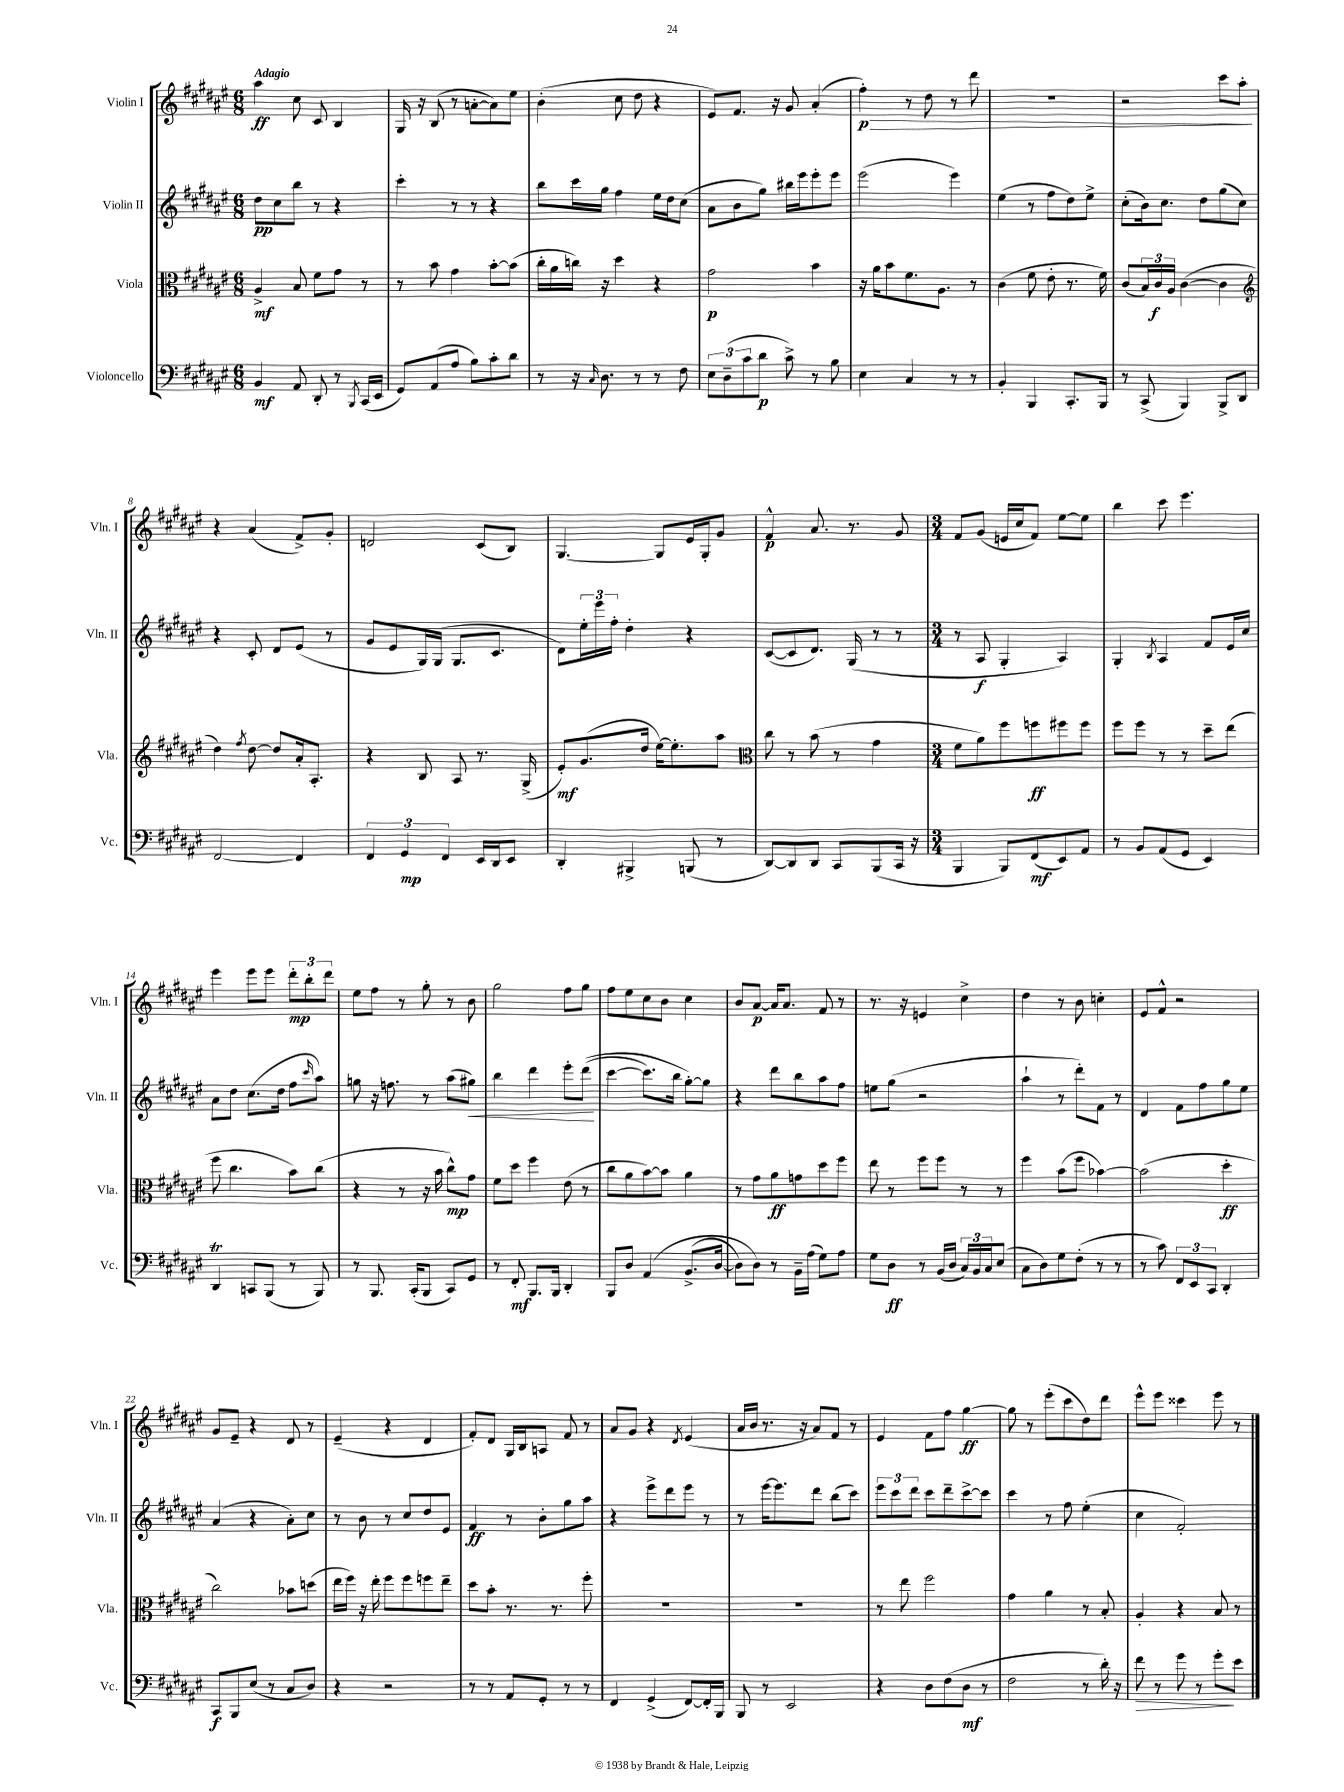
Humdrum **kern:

**kern	**dynam	**kern	**dynam	**kern	**dynam	**kern	**dynam
*part4	*part4	*part3	*part3	*part2	*part2	*part1	*part1
*staff4	*staff4	*staff3	*staff3	*staff2	*staff2	*staff1	*staff1
*I"Violoncello	*	*I"Viola	*	*I"Violin II	*	*I"Violin I	*
*I'Vc.	*	*I'Vla.	*	*I'Vln. II	*	*I'Vln. I	*
*clefF4	*	*clefC3	*	*clefG2	*	*clefG2	*
*k[f#c#g#d#a#e#]	*	*k[f#c#g#d#a#e#]	*	*k[f#c#g#d#a#e#]	*	*k[f#c#g#d#a#e#]	*
*M6/8	*	*M6/8	*	*M6/8	*	*M6/8	*
=1	=1	=1	=1	=1	=1	=1	=1
!	!	!	!	!	!	!LO:TX:a:B:t=Adagio	!
4BB/	mf	4A#^/	mf	8dd#\L	pp	4aa#\	ff
.	.	.	.	8cc#\	.	.	.
8AA#/	.	8B/	.	8bb\J	.	8cc#\	.
8DD#'/	.	8f#\L	.	8r	.	8c#/	.
8r	.	8g#\J	.	4r	.	4B/	.
8qBBB/	.	.	.	.	.	.	.
(16CC#/LL	.	8r	.	.	.	.	.
16EE#/JJ	.	.	.	.	.	.	.
=2	=2	=2	=2	=2	=2	=2	=2
8GG#/L)	.	8r	.	4ccc#'\	.	16G#/	.
.	.	.	.	.	.	16r	.
(8AA#/	.	8b\	.	.	.	(8B/	.
8A#/J	.	4g#\	.	8r	.	8r	.
8B\L)	.	.	.	8r	.	[8an'\L	.
8c#'\	.	[8b'\L	.	4r	.	8a\])	.
8d#\J	.	(8b\J]	.	.	.	8ee#\J	.
=3	=3	=3	=3	=3	=3	=3	=3
8r	.	16cc#'\LL	.	8bb\L	.	(4b'\	.
.	.	16a#\	.	.	.	.	.
16r	.	16ccn\JJ)	.	16ccc#\L	.	.	.
16qqC#/	.	.	.	.	.	.	.
8.D#\	.	16r	.	16gg#\JJ	.	.	.
.	.	4dd#\	.	4ff#\	.	8cc#\	.
8r	.	.	.	.	.	8dd#\	.
8r	.	4r	.	16ee#\LL	.	4r	.
.	.	.	.	16dd#\J	.	.	.
8F#\	.	.	.	(8cc#\J	.	.	.
=4	=4	=4	=4	=4	=4	=4	=4
12E#\L	.	2g#\	p	8a#\L	.	8e#/L)	.
(12D#~\	.	.	.	.	.	.	.
.	.	.	.	8b\	.	8.f#/J	.
12c#\	.	.	.	.	.	.	.
8d#\J	p	.	.	8gg#\J)	.	.	.
.	.	.	.	.	.	16r	.
8c#^\)	.	.	.	16bb#X\LL	.	8g#/	.
.	.	.	.	16eee#\J	.	.	.
8r	.	4b\	.	8eee#'\	.	(4a#'/	.
8B\	.	.	.	8eee#\J	.	.	.
=5	=5	=5	=5	=5	=5	=5	=5
!	!	!	!	!	!	!	!LO:HP:b
4E#\	.	16r	.	(2eee#\	.	4ff#'\)	> p
.	.	16a#\KL	.	.	.	.	.
.	.	8b\	.	.	.	.	.
4C#/	.	8.f#\	.	.	.	8r	.
.	.	.	.	.	.	8dd#\	.
.	.	8.A#\J	.	.	.	.	.
8r	.	.	.	4eee#\)	.	8r	.
8r	.	8r	.	.	.	8ddd#\	.
=6	=6	=6	=6	=6	=6	=6	=6
4BB'/	.	(4c#\	.	(4ee#\	.	2.r	.
4BBB/	.	8f#\	.	8r	.	.	.
.	.	8e#'\	.	8ff#\L	.	.	.
8.CC#'/L	.	8.r	.	8dd#\)	.	.	.
.	.	.	.	8ee#^\J	.	.	.
16BBB/Jk	.	16f#\)	.	.	.	.	.
=7	=7	=7	=7	=7	=7	=7	=7
8r	.	(8c#/L	.	(8cc#'\L	.	2r	.
(8CC#^/	.	24B/L)	.	16b\k)	.	.	.
.	.	24c#/	f	.	.	.	.
.	.	.	.	8.cc#\J	.	.	.
.	.	24A#/JJ	.	.	.	.	.
4BBB/)	.	([4c#\	.	.	.	.	.
.	.	.	.	8dd#\L	.	.	.
8BBB^/L	.	4c#\]	.	(8gg#\	.	8ccc#\L	.
8DD#/J	.	.	.	8cc#\J)	.	8aa#'\J	.
.	.	.	.	.	.	.	]
!!LO:LB:g=z
=8	=8	=8	=8	=8	=8	=8	=8
*	*	*clefG2	*	*	*	*	*
[2FF#/	.	4dd#\)	.	4r	.	4r	.
.	.	8qff#/	.	.	.	.	.
.	.	[8dd#\	.	8c#'/	.	(4a#/	.
.	.	8dd#/L]	.	8d#/L	.	.	.
4FF#/]	.	16a#'/k	.	(8e#/J	.	8f#^/L)	.
.	.	8.A#'/J	.	.	.	.	.
.	.	.	.	8r	.	8g#'/J	.
=9	=9	=9	=9	=9	=9	=9	=9
6FF#/	.	4r	.	8g#/L	.	2dn/	.
.	.	.	.	8e#/	.	.	.
6GG#/	mp	.	.	.	.	.	.
.	.	8B/	.	16G#/L)	.	.	.
.	.	.	.	(16G#/JJ	.	.	.
6FF#/	.	.	.	.	.	.	.
.	.	8A#/	.	8.G#/L	.	.	.
16EE#/LL	.	8.r	.	.	.	(8c#/L	.
16DD#/J	.	.	.	8.c#/J	.	.	.
8EE#/J	.	.	.	.	.	8B/J)	.
.	.	(16G#^/	.	.	.	.	.
=10	=10	=10	=10	=10	=10	=10	=10
4DD#'/	.	8e#'/L)	mf	8d#\L)	.	[4.G#/	.
.	.	(8.g#/	.	24ee#'\L	.	.	.
.	.	.	.	24eee#\	.	.	.
.	.	.	.	24ff#'\JJ	.	.	.
4BBB#X^/	.	.	.	4dd#'\	.	.	.
.	.	16dd#/Jk	.	.	.	.	.
.	.	[16ee#\KL)	.	.	.	8G#/L]	.
.	.	8.ee#'\]	.	.	.	.	.
(8BBBn/	.	.	.	4r	.	16e#/L	.
.	.	.	.	.	.	16G#'/J	.
8r	.	8aa#\J	.	.	.	8g#/J	.
=11	=11	=11	=11	=11	=11	=11	=11
*	*	*clefC3	*	*	*	*	*
[8DD#/L)	.	8cc#\	.	([8c#/L	.	4f#^^/	p
8DD#/]	.	8r	.	8c#/]	.	.	.
8DD#/J	.	(8b\	.	8.d#/J)	.	8.a#/	.
8CC#/L	.	8r	.	.	.	.	.
.	.	.	.	(16G#/	.	8.r	.
(8BBB/	.	4g#\	.	8r	.	.	.
16CC#/Jk	.	.	.	8r	.	8g#/	.
16r	.	.	.	.	.	.	.
=12	=12	=12	=12	=12	=12	=12	=12
*M3/4	*	*M3/4	*	*M3/4	*	*M3/4	*
4BBB/	.	8f#\L	.	8r	.	8f#/L	.
.	.	8a#\)	.	8A#/	f	(8g#/J	.
8BBB/L)	.	8ff#\	.	4G#'/	.	16en/LL	.
.	.	.	.	.	.	16cc#/J	.
(8FF#/	mf	8ffn\	ff	.	.	8f#/J)	.
8EE#/)	.	8ff#X\	.	4A#/)	.	[8ee#\L	.
8AA#/J	.	8ff#\J	.	.	.	8ee#\J]	.
=13	=13	=13	=13	=13	=13	=13	=13
8r	.	8ff#\L	.	4G#'/	.	4bb\	.
8BB/L	.	8ff#\J	.	.	.	.	.
.	.	.	.	8qB/	.	.	.
(8AA#/	.	8r	.	4A#/	.	8ccc#\	.
8GG#/J	.	8r	.	.	.	4.eee#\	.
4EE#/)	.	8dd#~\L	.	8f#/L	.	.	.
.	.	(8ee#\J	.	16e#/L	.	.	.
.	.	.	.	16cc#/JJ	.	.	.
!!LO:LB:g=z
=14	=14	=14	=14	=14	=14	=14	=14
4DD#T/	.	8ff#\	.	8a#\L	.	4eee#\	.
.	.	4.cc#\	.	8dd#\J	.	.	.
8CCn/L	.	.	.	(8.cc#\L	.	8eee#\L	.
(8BBB/J	.	.	.	.	.	8eee#\J	.
.	.	.	.	16dd#\Jk	.	.	.
8r	.	8b\L)	.	8ff#\L	.	12ddd#'\L	mp
.	.	.	.	.	.	12bb'\	.
.	.	.	.	16qqccc#/	.	.	.
8BBB/)	.	(8cc#\J	.	8aa#\J)	.	.	.
.	.	.	.	.	.	12ddd#\J	.
=15	=15	=15	=15	=15	=15	=15	=15
8r	.	4r	.	8ggn\	.	8ee#\L	.
8.BBB/	.	.	.	16r	.	8ff#\J	.
.	.	.	.	8.ffn\	.	.	.
.	.	8r	.	.	.	8r	.
(16CC#'/KL	.	.	.	.	.	.	.
8BBB/J	.	16r	.	8r	.	8gg#'\	.
.	.	16b\	.	.	.	.	.
8CC#/L)	.	8cc#^^\L)	mp	(8aa#\L	.	8r	.
!	!	!	!	!	!LO:HP:b	!	!
8GG#/J	.	8g#\J	.	8gg#X\J)	<	8b\	.
=16	=16	=16	=16	=16	=16	=16	=16
8r	.	8f#\L	.	4bb\	.	2gg#\	.
8FF#'/	mf	8dd#\J	.	.	.	.	.
8.BBB/L	.	4ff#\	.	4ddd#\	.	.	.
16BBB/Jk	.	.	.	.	.	.	.
4DD#'/	.	(8e#\	.	8eee#'\L	.	8ff#\L	.
.	.	8r	.	((8ddd#\J	.	8gg#\J	.
.	.	.	.	.	[	.	.
=17	=17	=17	=17	=17	=17	=17	=17
8BBB/L	.	8cc#\L	.	[4ccc#\	.	8ff#\L	.
8D#/J	.	8a#\	.	.	.	8ee#\	.
(4AA#/	.	[8b\)	.	8.ccc#\L])	.	8cc#\	.
.	.	8b\J]	.	.	.	8b\J	.
.	.	.	.	16bb\Jk	.	.	.
(8.BB^/L	.	4a#\	.	[8gg#'\L)	.	4cc#\	.
.	.	.	.	8gg#\J]	.	.	.
[16D#/Jk	.	.	.	.	.	.	.
=18	=18	=18	=18	=18	=18	=18	=18
8D#\L])	.	8r	.	4r	.	8b/L	.
8D#\J)	.	8g#\L	.	.	.	[8a#/J	p
8r	.	8a#\	ff	8ddd#\L	.	16a#/KL]	.
.	.	.	.	.	.	8.a#/J	.
16BB~\LL	.	8gn\	.	8bb\	.	.	.
(16A#\JJ	.	.	.	.	.	.	.
8G#\L)	.	8dd#\	.	8aa#\	.	8f#/	.
8A#\J	.	8ff#\J	.	8ff#\J	.	8r	.
=19	=19	=19	=19	=19	=19	=19	=19
8G#\L	.	8ee#\	.	8een\L	.	8.r	.
8D#\J	ff	8r	.	(8gg#\J	.	.	.
.	.	.	.	.	.	16r	.
8r	.	8ff#\L	.	2r	.	4en/	.
(16BB/LL	.	8ff#\J	.	.	.	.	.
16D#/JJ	.	.	.	.	.	.	.
24C#/LL)	.	8r	.	.	.	4cc#^\	.
24BB/	.	.	.	.	.	.	.
24C#/J	.	.	.	.	.	.	.
(8E#/J	.	8r	.	.	.	.	.
=20	=20	=20	=20	=20	=20	=20	=20
8C#\L	.	4ff#\	.	4aa#`\	.	4dd#\	.
8D#\)	.	.	.	.	.	.	.
8G#\	.	(8b\L	.	8r	.	8r	.
(8F#'\J	.	8ff#\J	.	8ddd#'\L)	.	8b\	.
8r	.	[4b-X\)	.	8f#\J	.	4ccn'\	.
8r	.	.	.	8r	.	.	.
=21	=21	=21	=21	=21	=21	=21	=21
8r	.	(2b-\]	.	4d#/	.	8e#/L	.
8c#\)	.	.	.	.	.	8f#^^/J	.
12FF#/L	.	.	.	8f#\L	.	2r	.
12EE#/	.	.	.	.	.	.	.
.	.	.	.	8ff#\	.	.	.
12CC#/J	.	.	.	.	.	.	.
4DD#'/	.	4dd#'\	ff	8gg#\	.	.	.
.	.	.	.	8ee#\J	.	.	.
!!LO:LB:g=z
=22	=22	=22	=22	=22	=22	=22	=22
8CC#/L	f	2cc#\)	.	(4a#/	.	8g#/L	.
8BBB/	.	.	.	.	.	8e#~/J	.
(8E#/J	.	.	.	4r	.	4r	.
8r	.	.	.	.	.	.	.
8C#/L	.	8b-X\L	.	8a#'\L)	.	8d#/	.
8D#/J)	.	(8ddn\J	.	8cc#\J	.	8r	.
=23	=23	=23	=23	=23	=23	=23	=23
4r	.	16ee#\LL	.	8r	.	(4e#~/	.
.	.	16ff#\JJ)	.	.	.	.	.
.	.	16r	.	8b\	.	.	.
.	.	16ee#'\	.	.	.	.	.
2r	.	8ff#\L	.	8r	.	4r	.
.	.	8ff#\	.	8cc#/L	.	.	.
.	.	8ffn\	.	8dd#/	.	4d#/	.
.	.	8ee#~\J	.	8e#/J	.	.	.
=24	=24	=24	=24	=24	=24	=24	=24
8r	.	8dd#\L	.	4f#/	ff	8f#'/L)	.
8r	.	8b'\J	.	.	.	8d#/J	.
8AA#/L	.	8.r	.	8r	.	16G#/LL	.
.	.	.	.	.	.	16B/J	.
8GG#'/J	.	.	.	8b'\L	.	8An/J	.
.	.	8.r	.	.	.	.	.
8r	.	.	.	8gg#\	.	8f#/	.
8r	.	8ff#'\	.	8aa#\J	.	8r	.
=25	=25	=25	=25	=25	=25	=25	=25
4FF#/	.	2.r	.	4r	.	8a#/L	.
.	.	.	.	.	.	8g#/J	.
(4GG#^/	.	.	.	8eee#^\L	.	4r	.
.	.	.	.	8ddd#\	.	.	.
.	.	.	.	.	.	8qd#/	.
[8FF#/L)	.	.	.	8eee#\J	.	(4e#/	.
16FF#'/L]	.	.	.	8r	.	.	.
16BBB/JJ	.	.	.	.	.	.	.
=26	=26	=26	=26	=26	=26	=26	=26
8BBB/	.	2.r	.	8r	.	16a#/LL	.
.	.	.	.	.	.	16b/JJ	.
8r	.	.	.	[16eee#\KL	.	8.r	.
.	.	.	.	8.eee#\]	.	.	.
2EE#/	.	.	.	.	.	.	.
.	.	.	.	.	.	16r	.
.	.	.	.	8ddd#\J	.	8a#/L)	.
.	.	.	.	(8bb\L	.	8f#/J	.
.	.	.	.	8ccc#\J)	.	8r	.
=27	=27	=27	=27	=27	=27	=27	=27
4r	.	8r	.	12eee#\L	.	4e#/	.
.	.	.	.	12ccc#\	.	.	.
.	.	8ee#\	.	.	.	.	.
.	.	.	.	12ddd#\J	.	.	.
8D#\L	.	2ff#\	.	8ccc#\L	.	8f#\L	.
(8F#\	.	.	.	8ddd#~\	.	8ff#\J	.
8D#\J	mf	.	.	[8ccc#^\	.	[4gg#\	ff
8r	.	.	.	8ccc#\J]	.	.	.
=28	=28	=28	=28	=28	=28	=28	=28
2F#\	.	4g#\	.	4ccc#\	.	8gg#\]	.
.	.	.	.	.	.	8r	.
.	.	4a#\	.	8r	.	(8eee#'\L	.
.	.	.	.	8ff#\	.	8ccc#\	.
8r	.	8r	.	(4ee#'\	.	8dd#\)	.
16d#'\)	.	8B'/	.	.	.	8ddd#\J	.
16r	.	.	.	.	.	.	.
=29	=29	=29	=29	=29	=29	=29	=29
!	!LO:HP:b	!	!	!	!	!	!
8f#\	>	4A#'/	.	4cc#\	.	8eee#^^\L	.
8r	.	.	.	.	.	8eee#\J	.
8g#\	.	4r	.	2f#'/)	.	4ccc##X\	.
8r	.	.	.	.	.	.	.
8g#'\L	.	8B/	.	.	.	8eee#\	.
8e#\J	]	8r	.	.	.	8r	.
==	==	==	==	==	==	==	==
*-	*-	*-	*-	*-	*-	*-	*-
